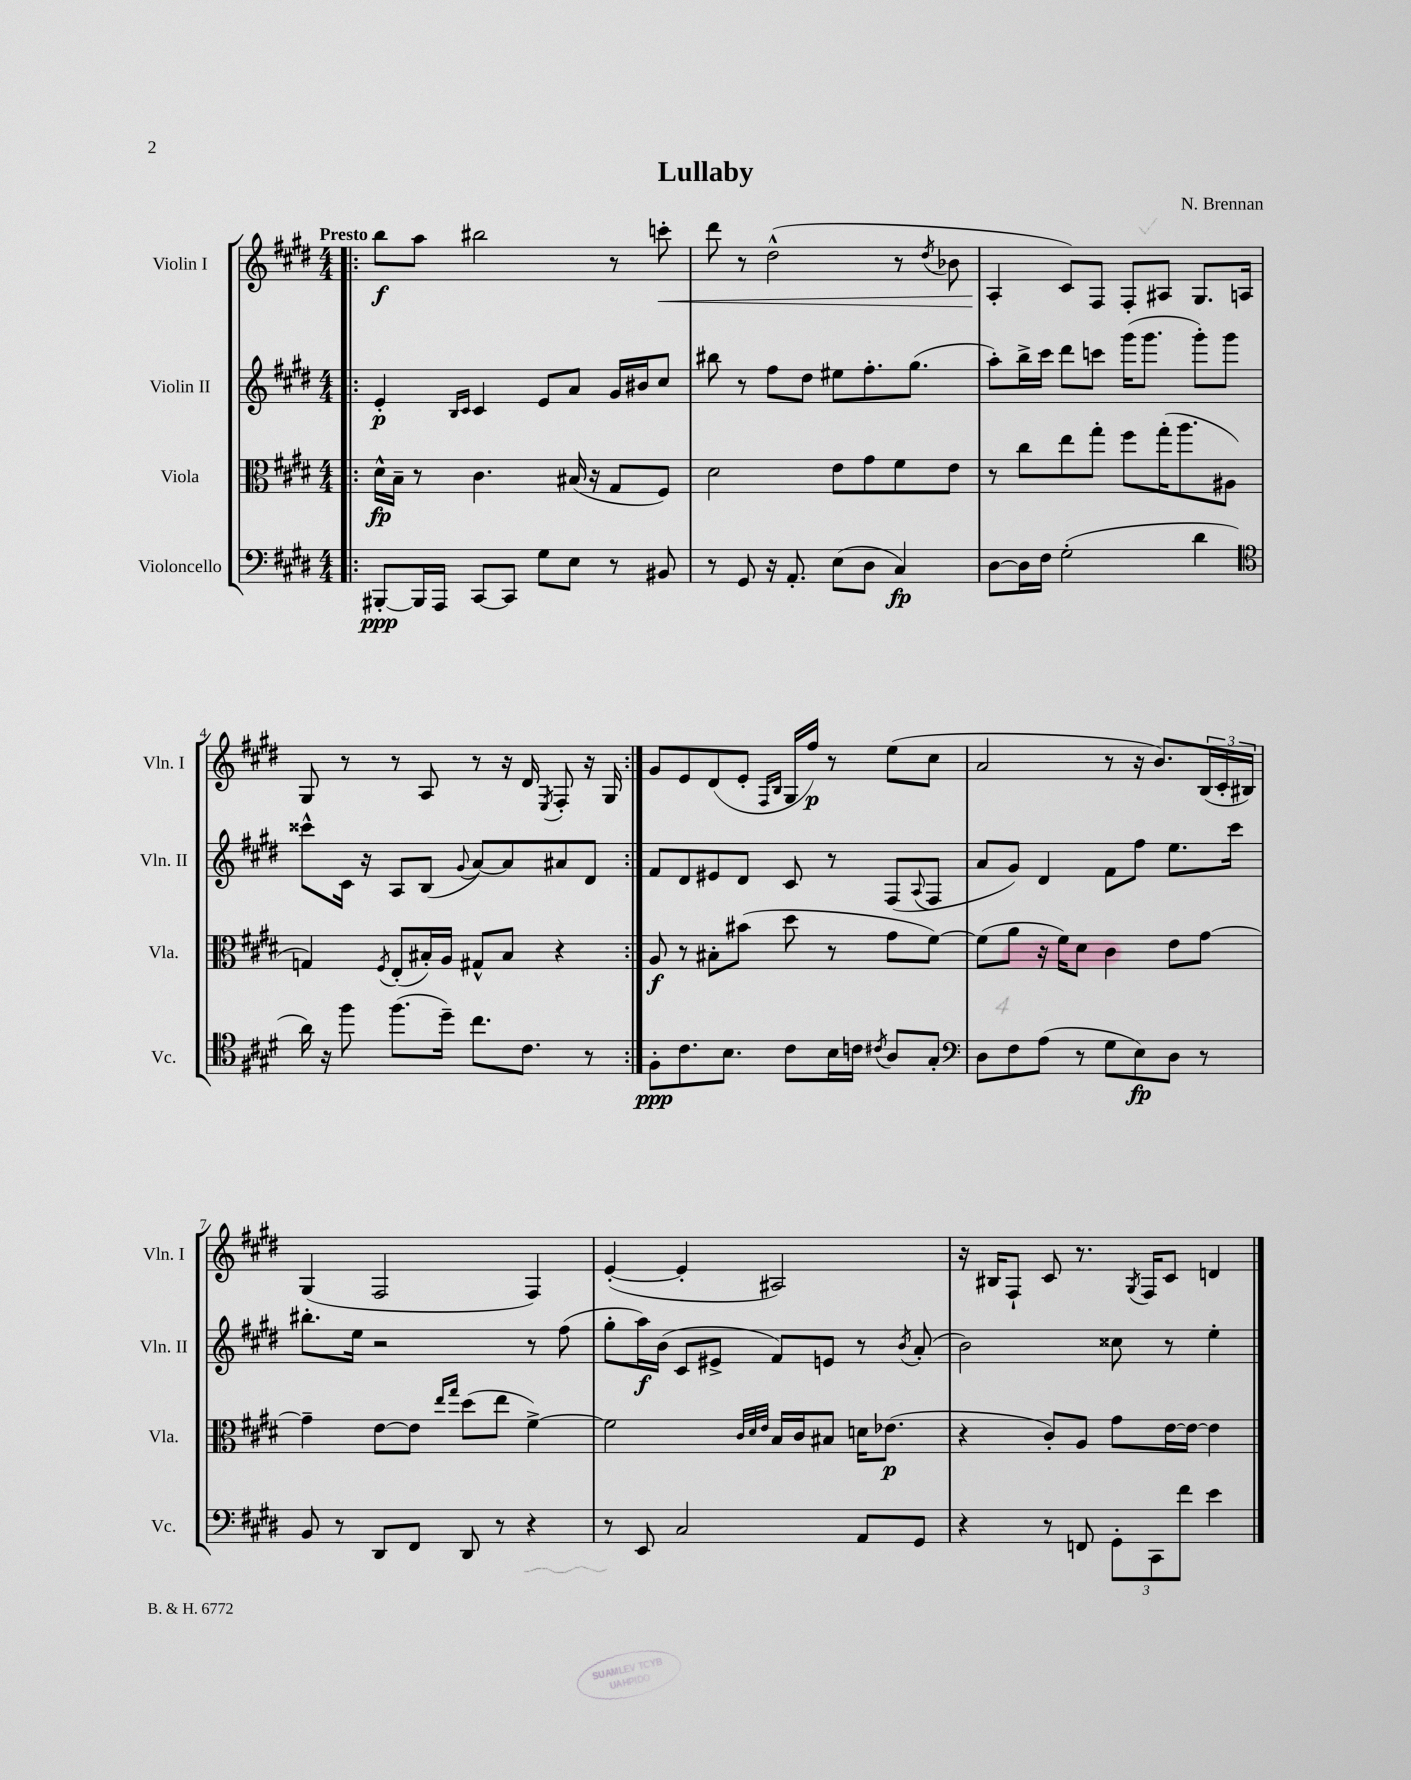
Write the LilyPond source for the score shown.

\header { title = "Lullaby" composer = "N. Brennan" }
<<
\new StaffGroup <<
\new Staff = "s0" \with { instrumentName = "Violin I" shortInstrumentName = "Vln. I" } {
    \clef treble \key e \major \numericTimeSignature \time 4/4 \tempo "Presto"
    \repeat volta 2 { \bar ".|:" b''8\f a''8 bis''2 r8 c'''8-.\< |
    dis'''8 r8 dis''2-^( r8 \acciaccatura { dis''8 } bes'8 |
    a4-.\! cis'8) fis8 fis8-. ais8 gis8. a16 |
    gis8 r8 r8 a8 r8 r16 dis'16 \acciaccatura { e8 } fis8-. r16 gis16 | }
    gis'8 e'8 dis'8( e'8-. \grace { fis16 b16 } gis16 fis''16\p) r8 e''8( cis''8 |
    a'2 r8 r16 b'8.) \tuplet 3/2 { b16( cis'16-. bis16) } |
    gis4( fis2 fis4) |
    e'4~-.( e'4-. ais2) |
    r16 bis16 fis8-! cis'8 r8. \acciaccatura { gis8 } fis16 cis'8 d'4 \bar "|." |
}
\new Staff = "s1" \with { instrumentName = "Violin II" shortInstrumentName = "Vln. II" } {
    \clef treble \key e \major \numericTimeSignature \time 4/4
    \repeat volta 2 { \bar ".|:" e'4-.\p \grace { b16 cis'16 } cis'4 e'8 a'8 gis'16 bis'16 cis''8 |
    bis''8 r8 fis''8 dis''8 eis''8 fis''8.-. gis''8.( |
    a''8-.) b''16-> cis'''16 dis'''8 c'''8 gis'''16( gis'''8. gis'''8-.) gis'''8 |
    cisis'''8-^ cis'16 r16 a8 b8( \appoggiatura { gis'8 } a'8~) a'8 ais'8 dis'8 | }
    fis'8 dis'8 eis'8 dis'8 cis'8 r8 fis8( \appoggiatura { a8 } fis8 |
    a'8 gis'8) dis'4 fis'8 fis''8 e''8. cis'''16 |
    bis''8.-. e''16 r2 r8 fis''8( |
    gis''8-. a''16\f) b'16( cis'8 eis'8-> fis'8) e'8 r8 \acciaccatura { b'8 } a'8-.( |
    b'2) cisis''8 r8 e''4-. \bar "|." |
}
\new Staff = "s2" \with { instrumentName = "Viola" shortInstrumentName = "Vla." } {
    \clef alto \key e \major \numericTimeSignature \time 4/4
    \repeat volta 2 { \bar ".|:" dis'16-^\fp b16-- r8 cis'4. bis16( r16 gis8 fis8) |
    dis'2 e'8 gis'8 fis'8 e'8 |
    r8 cis''8 e''8 gis''8-. fis''8 gis''16-.( a''8. ais8 |
    g4) \acciaccatura { fis8 } e8-.( bis16-.) a16 gis8-^ bis8 r4 | }
    a8\f r8 bis8-. bis'8( dis''8 r8 gis'8 fis'8~) |
    fis'8( a'8 r16 fis'16) dis'8 cis'4 e'8 gis'8~ |
    gis'4-- e'8~ e'8 \grace { e''16 gis''16 } dis''8( e''8 fis'4~->) |
    fis'2 \grace { cis'32 dis'32 e'32 } b16 cis'16 bis8 d'16 ees'8.\p( |
    r4 cis'8-.) a8 gis'8 e'16~ e'16~ e'4 \bar "|." |
}
\new Staff = "s3" \with { instrumentName = "Violoncello" shortInstrumentName = "Vc." } {
    \clef bass \key e \major \numericTimeSignature \time 4/4
    \repeat volta 2 { \bar ".|:" bis,,8~-.\ppp bis,,16 a,,16 cis,8~ cis,8 gis8 e8 r8 bis,8 |
    r8 gis,8 r16 a,8.-. e8( dis8 cis4\fp) |
    dis8~ dis16 fis16 gis2-.( dis'4 |
    \clef tenor a'16) r16 fis''8 fis''8.( dis''16--) cis''8. cis'8. r8 | }
    fis8-.\ppp cis'8. b8. cis'8 b16 c'16 \acciaccatura { cis'8 } a8 gis8-. |
    \clef bass dis8 fis8 a8( r8 gis8 e8\fp) dis8 r8 |
    b,8 r8 dis,8 fis,8 dis,8 r8 r4 |
    r8 e,8 cis2 a,8 gis,8 |
    r4 r8 f,8 \tuplet 3/2 { gis,8-. cis,8 fis'8 } e'4 \bar "|." |
}
>>
>>
